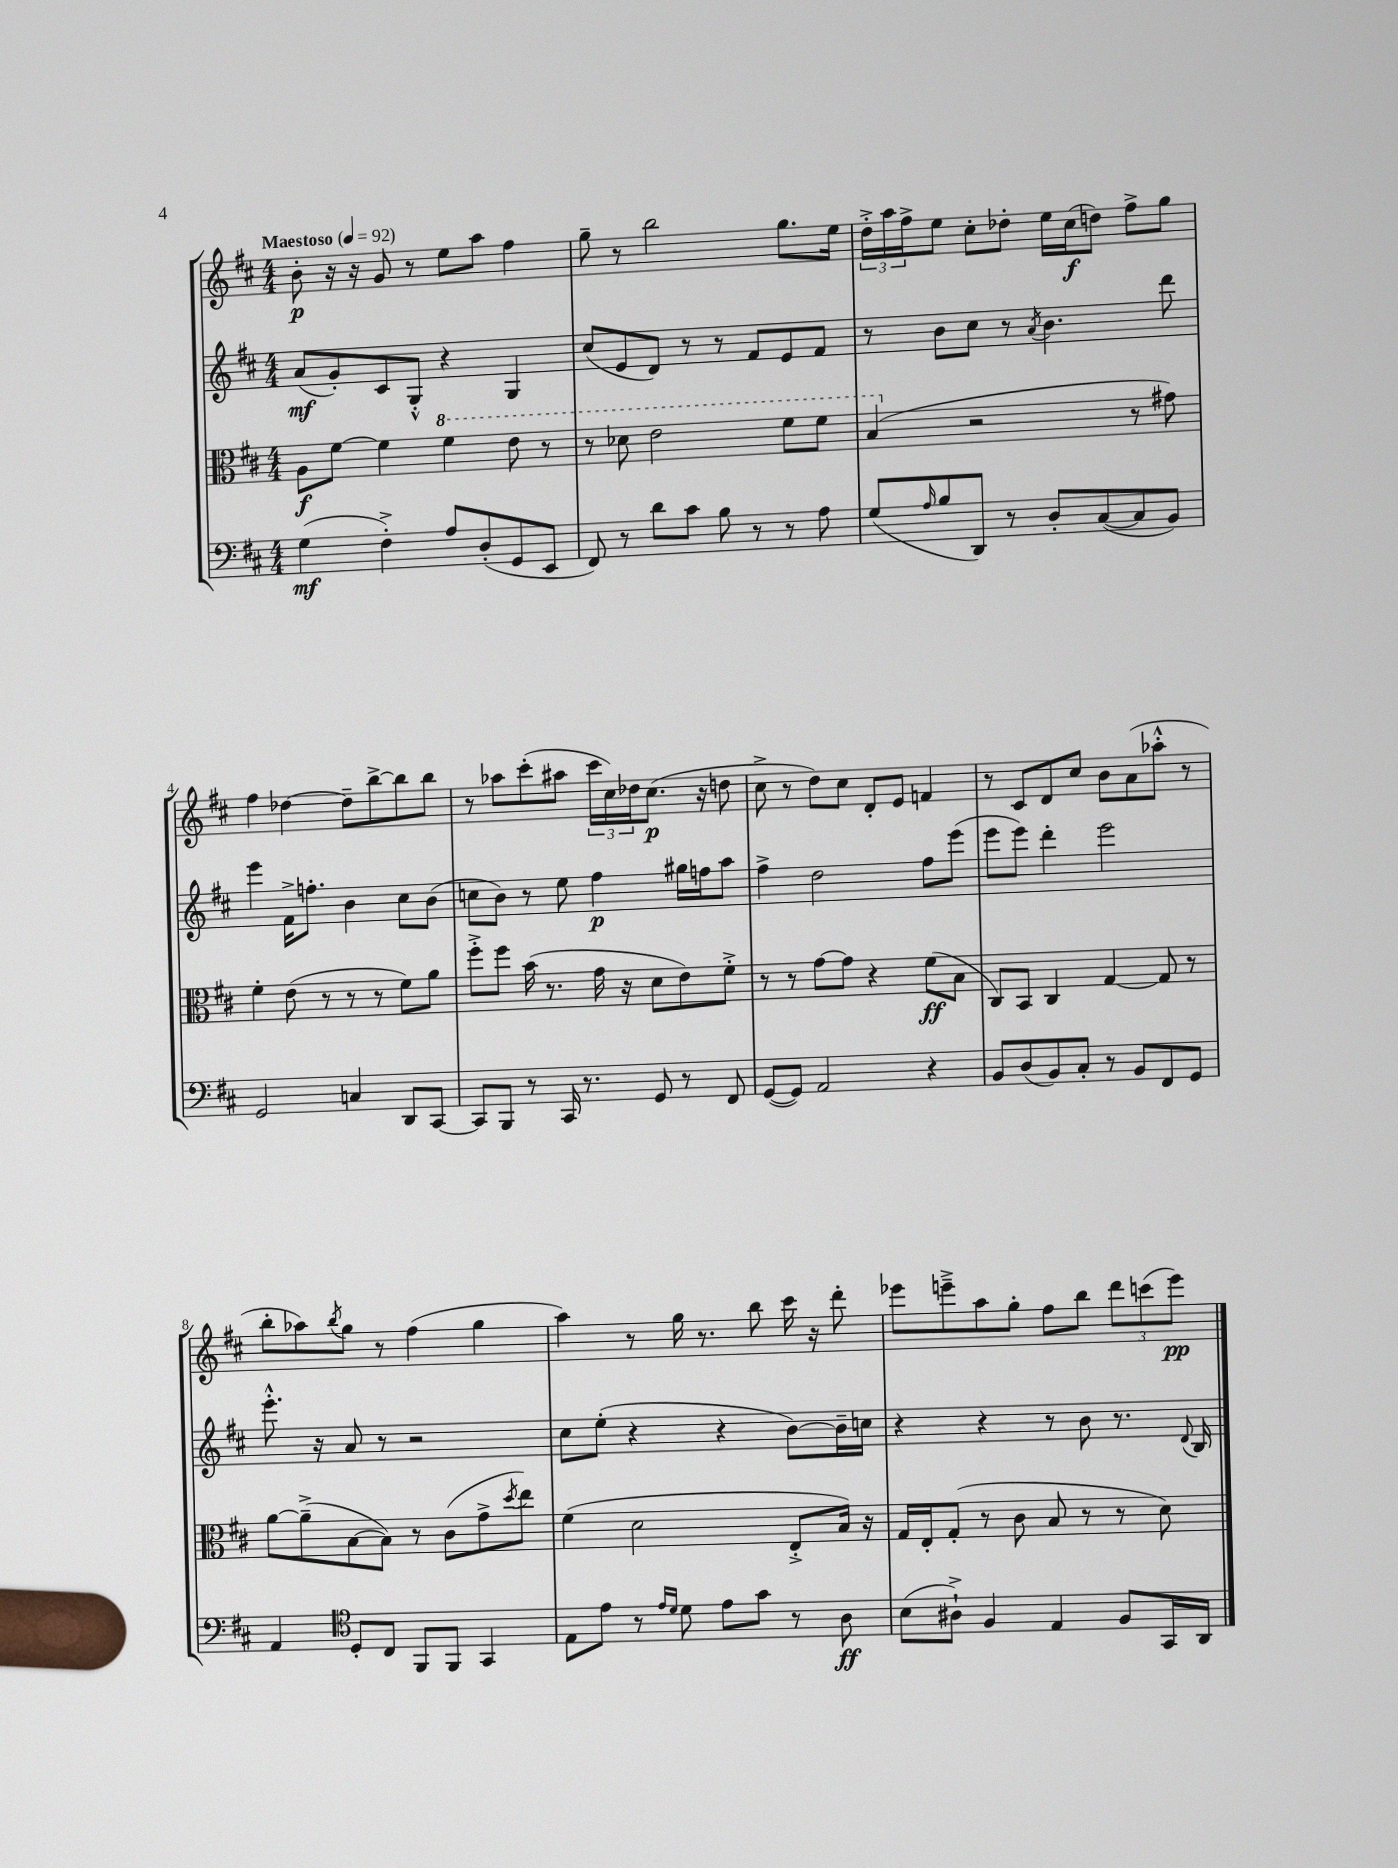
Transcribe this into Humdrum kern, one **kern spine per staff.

**kern	**dynam	**kern	**dynam	**kern	**dynam	**kern	**dynam
*part4	*part4	*part3	*part3	*part2	*part2	*part1	*part1
*staff4	*staff4	*staff3	*staff3	*staff2	*staff2	*staff1	*staff1
*clefF4	*	*clefC3	*	*clefG2	*	*clefG2	*
*k[f#c#]	*	*k[f#c#]	*	*k[f#c#]	*	*k[f#c#]	*
*M4/4	*	*M4/4	*	*M4/4	*	*M4/4	*
*MM92	*	*MM92	*	*MM92	*	*MM92	*
=1	=1	=1	=1	=1	=1	=1	=1
!	!	!	!	!	!	!LO:TX:a:B:t=Maestoso	!
(4G\	mf	8A\L	f	(8a/L	mf	8b'\	p
.	.	[8f#\J	.	8g'/)	.	16r	.
.	.	.	.	.	.	16r	.
4F#'^\)	.	4f#\]	.	8c#/	.	8g/	.
.	.	.	.	8G'^^/J	.	8r	.
*	*	*8va	*	*	*	*	*
8A/L	.	4ff#\	.	4r	.	8ee\L	.
(8D'/	.	.	.	.	.	8aa\J	.
8GG/	.	8ee\	.	4G/	.	4ff#\	.
8EE/J	.	8r	.	.	.	.	.
=2	=2	=2	=2	=2	=2	=2	=2
8FF#/)	.	8r	.	(8cc#/L	.	8gg~\	.
8r	.	8dd-X\	.	8e/	.	8r	.
8d\L	.	2ee\	.	8d/J)	.	2bb\	.
8c#\J	.	.	.	8r	.	.	.
8B\	.	.	.	8r	.	.	.
8r	.	.	.	8f#/L	.	.	.
8r	.	8ff#\L	.	8e/	.	8.gg\L	.
8A\	.	8ff#\J	.	8f#/J	.	.	.
.	.	.	.	.	.	16ee\Jk	.
=3	=3	=3	=3	=3	=3	=3	=3
(8G/L	.	(4b/	.	8r	.	24dd'^\LL	.
.	.	.	.	.	.	24aa\	.
.	.	.	.	.	.	24ff#^\J	.
16qqA/	.	.	.	.	.	.	.
8B/	.	.	.	8b\L	.	8ee\J	.
*	*	*X8va	*	*	*	*	*
8DD/J)	.	2r	.	8cc#\J	.	8cc#'\L	.
8r	.	.	.	8r	.	8dd-X'\J	.
.	.	.	.	8qa/	.	.	.
8D'/L	.	.	.	4.b\	.	16ee\LL	.
.	.	.	.	.	.	(16cc#\J	f
([8C#/	.	.	.	.	.	8ddn\J)	.
8C#/]	.	8r	.	.	.	8ff#^\L	.
8BB/J)	.	8g#X\)	.	8ddd\	.	8gg\J	.
!!LO:LB:g=z
=4	=4	=4	=4	=4	=4	=4	=4
2GG/	.	4f#'\	.	4eee\	.	4ff#\	.
.	.	(8e\	.	16f#^\KL	.	[4dd-X\	.
.	.	.	.	8.ffn'\J	.	.	.
.	.	8r	.	.	.	.	.
4Cn/	.	8r	.	4b\	.	8dd-~\L]	.
.	.	8r	.	.	.	[8bb^\	.
8DD/L	.	8f#\L)	.	8cc#\L	.	8bb\]	.
[8CC#/J	.	8a\J	.	(8b\J	.	8bb\J	.
=5	=5	=5	=5	=5	=5	=5	=5
8CC#/L]	.	8ff#'^\L	.	8ccn\L	.	8r	.
8BBB/J	.	8ff#\J	.	8b\J)	.	8aa-X\L	.
8r	.	(16b\	.	8r	.	(8ccc#'\	.
.	.	8.r	.	.	.	.	.
16CC#/	.	.	.	8ee\	.	8aa#X\J	.
8.r	.	.	.	.	.	.	.
.	.	16g\	.	4ff#\	p	24ccc#\LL	.
.	.	.	.	.	.	24cc#\)	.
.	.	16r	.	.	.	.	.
.	.	.	.	.	.	24dd-X\J	.
8GG/	.	8d\L	.	.	.	(8.cc#\J	p
8r	.	8e\)	.	16gg#X\LL	.	.	.
.	.	.	.	16ffn\J	.	16r	.
8FF#/	.	8f#'^\J	.	8aa\J	.	8ddn\	.
=6	=6	=6	=6	=6	=6	=6	=6
([8GG/L	.	8r	.	4ff#^\	.	8cc#^\	.
8GG/J])	.	8r	.	.	.	8r	.
2AA/	.	[8g\L	.	2dd\	.	8dd\L)	.
.	.	8g\J]	.	.	.	8cc#\J	.
.	.	4r	.	.	.	8d'/L	.
.	.	.	.	.	.	8e/J	.
4r	.	(8f#\L	ff	8ff#\L	.	4fn/	.
.	.	8B\J	.	(8eee\J	.	.	.
=7	=7	=7	=7	=7	=7	=7	=7
8BB/L	.	8C#/L)	.	8eee\L	.	8r	.
(8D/	.	8BB/J	.	8eee\J)	.	8c#/L	.
8BB/)	.	4C#/	.	4ddd'\	.	8d/	.
8C#'/J	.	.	.	.	.	8cc#/J	.
8r	.	[4G/	.	2eee\	.	8b\L	.
8BB/L	.	.	.	.	.	(8a\	.
8FF#/	.	8G/]	.	.	.	8aa-X'^^\J	.
8GG/J	.	8r	.	.	.	8r	.
!!LO:LB:g=z
=8	=8	=8	=8	=8	=8	=8	=8
4AA/	.	[8a\L	.	8.eee'^^\	.	8bb'\L	.
.	.	(8a~^\]	.	.	.	8aa-X\)	.
.	.	.	.	16r	.	.	.
*clefC4	*	*	*	*	*	*	*
.	.	.	.	.	.	8qbb/	.
8D'/L	.	[8B\	.	8a/	.	8gg\J	.
8C#/J	.	8B\J])	.	8r	.	8r	.
8FF#/L	.	8r	.	2r	.	(4ff#\	.
8FF#/J	.	(8c#\L	.	.	.	.	.
4GG/	.	8g^\	.	.	.	4gg\	.
.	.	8qdd/	.	.	.	.	.
.	.	8ee\J)	.	.	.	.	.
=9	=9	=9	=9	=9	=9	=9	=9
8E\L	.	(4f#\	.	8cc#\L	.	4aa\)	.
8e\J	.	.	.	(8ee'\J	.	.	.
8r	.	2d\	.	4r	.	8r	.
16qqe/LL	.	.	.	.	.	.	.
16qqd/JJ	.	.	.	.	.	.	.
8d\	.	.	.	.	.	16gg\	.
.	.	.	.	.	.	8.r	.
8e\L	.	.	.	4r	.	.	.
8g\J	.	.	.	.	.	8bb\	.
8r	.	8E'^/L	.	[8b\L)	.	16ccc#\	.
.	.	.	.	.	.	16r	.
8A\	ff	16B/Jk)	.	16b~\L]	.	8ddd'\	.
.	.	16r	.	16ccn\JJ	.	.	.
=10	=10	=10	=10	=10	=10	=10	=10
(8B\L	.	16G/LL	.	4r	.	8eee-X\L	.
.	.	16E'/J	.	.	.	.	.
8A#X`^\J)	.	(8G'/J	.	.	.	8eeen~^\	.
4F#/	.	8r	.	4r	.	8aa\	.
.	.	8c#\	.	.	.	8gg'\J	.
4E/	.	8B/	.	8r	.	8ff#\L	.
.	.	8r	.	8b\	.	8bb\J	.
8F#/L	.	8r	.	8.r	.	12ddd\L	.
.	.	.	.	.	.	(12cccn\	.
16GG/L	.	8d\)	.	.	.	.	.
.	.	.	.	.	.	12eee\J)	pp
.	.	.	.	8qqd/	.	.	.
16AA/JJ	.	.	.	16B/	.	.	.
==	==	==	==	==	==	==	==
*-	*-	*-	*-	*-	*-	*-	*-
